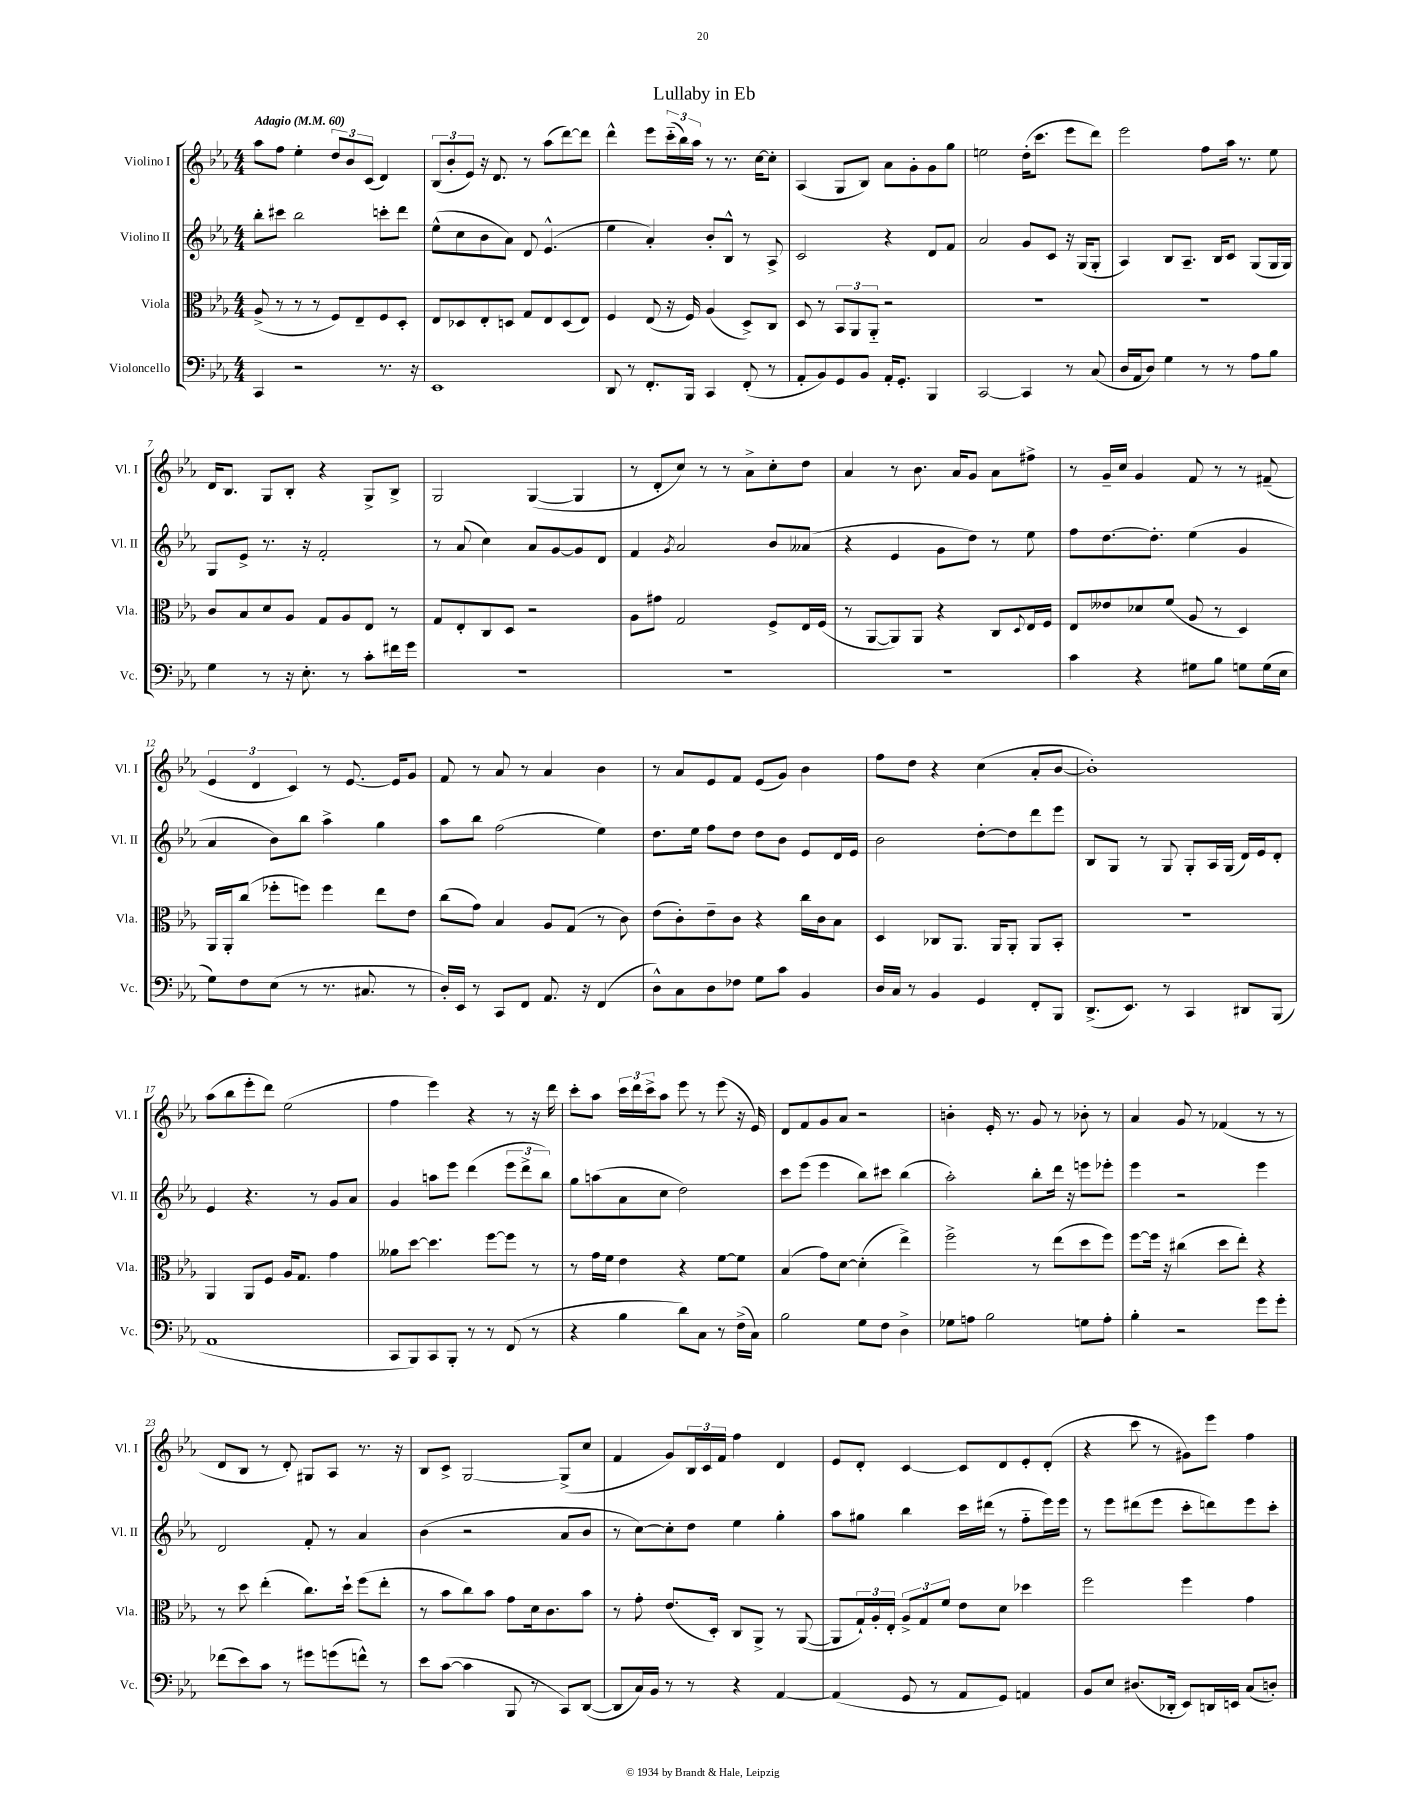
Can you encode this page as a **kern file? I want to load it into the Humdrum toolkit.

**kern	**kern	**kern	**kern
*staff4	*staff3	*staff2	*staff1
*clefF4	*clefC3	*clefG2	*clefG2
*k[b-e-a-]	*k[b-e-a-]	*k[b-e-a-]	*k[b-e-a-]
*M4/4	*M4/4	*M4/4	*M4/4
*MM60	*MM60	*MM60	*MM60
4CC	(8A-^	8bb-'	8aa-
.	8r	8ccc#	8ff
2r	8r	2bb-	4ee-'
.	8r	.	.
.	8F)	.	12dd
.	.	.	12b-
.	8E-~	.	.
.	.	.	(12c
8.r	8F	8ccc'	4d)
.	8D'	8ddd	.
16r	.	.	.
=	=	=	=
1EE-	8E-	(8ee-^^	(12B-
.	.	.	12b-'
.	8D-	8cc	.
.	.	.	12e-)
.	8E-'	8b-	16r
.	.	.	8.d
.	8D	8a-)	.
.	8G	8d	8r
.	8E-	(4.e-^^	(8aa-
.	(8D	.	[8ddd)
.	8E-)	.	8ddd]
=	=	=	=
8DD	4F	4ee-	4ddd^^
8r	.	.	.
8.FF'	(8E-	4a-')	8eee-
.	16r	.	(24ccc'~
.	.	.	24bb-)
16BBB-	16F)	.	.
.	.	.	24aa-
4CC	(4A-	8b-'	8r
.	.	8B-^^	8.r
(8FF'	8D^)	8r	.
.	.	.	[16cc
8r	8C	8A-^	8cc']
=	=	=	=
8AA-'	8D	2c	(4A-
8BB-)	8r	.	.
8GG	12BB-	.	8G
.	12AA-	.	.
8BB-	.	.	8B-)
.	12AA-'~	.	.
16AA-'	2r	4r	8a-
8.GG'	.	.	.
.	.	.	8g'
4BBB-	.	8d	8g
.	.	8f	8gg
=	=	=	=
[2CC	1r	2a-	2ee
4CC]	.	8g	(16dd'
.	.	.	8.ccc
.	.	8c	.
8r	.	16r	8eee-
.	.	(16G	.
(8C	.	8G'	8ddd)
=	=	=	=
16D	1r	4A-)	2eee-
16AA-	.	.	.
8D)	.	.	.
4G	.	8B-	.
.	.	8.A-~	.
8r	.	.	8ff
.	.	16B-	.
8r	.	8c	16aa-
.	.	.	8.r
8A-	.	(8G	.
8B-	.	16G	8ee-
.	.	16G)	.
=	=	=	=
4G	8c	8G	16d
.	.	.	8.B-
.	8B-	8e-^	.
8r	8d	8.r	8G
16r	8A-	.	8B-'
8.E-'	.	16r	.
.	8G	2f'	4r
8r	8A-	.	.
8c'	8E-	.	8G^
16f#	8r	.	8B-^
16g	.	.	.
=	=	=	=
1r	8G	8r	2G
.	8E-'	(8a-	.
.	8C	4cc)	.
.	8D	.	.
.	2r	8a-	([4G
.	.	[8g	.
.	.	8g]	4G]
.	.	8d	.
=	=	=	=
1r	8A-	4f	8r
.	8g#	.	8d'
.	.	8qg	.
.	2G	2a-	8cc)
.	.	.	8r
.	.	.	8r
.	.	.	8a-^
.	8F^	8b-	8cc'
.	16E-	(8a--	8dd
.	(16F	.	.
=	=	=	=
1r	8r	4r	4a-
.	[8AA-	.	.
.	8AA-])	4e-	8r
.	8AA-	.	8.b-
.	4r	8g	.
.	.	.	16a-
.	.	8dd)	8g
.	8C	8r	8a-
.	8qqD	.	.
.	16E-	8ee-	8ff#^
.	16F	.	.
=	=	=	=
4c	8E-	8ff	8r
.	8e--	[8.dd	16g~
.	.	.	16cc
4r	8d-	.	4g
.	.	8.dd']	.
.	(8f	.	.
8G#	8A-	(4ee-	8f
8B-	8r	.	8r
8G	4D)	4g	8r
(16G	.	.	(8f#~
16E-	.	.	.
=	=	=	=
8G)	16AA-	4a-	6e-
.	16AA-'	.	.
8F	(8cc	.	.
.	.	.	6d
(8E-	8ff-'	8b-)	.
.	.	.	6c)
8r	8ff)	8bb-	.
8.r	4ff	4aa-^	8r
.	.	.	[8.e-
8.C#	.	.	.
.	8ee-	4gg	.
.	.	.	16e-]
8r	8e-	.	8g
=	=	=	=
16D')	(8cc	8aa-	8f
16EE-	.	.	.
8r	8g)	8bb-	8r
8CC	4B-	(2ff	8a-
8FF	.	.	8r
8.AA-	8A-	.	4a-
.	(8G	.	.
16r	.	.	.
(4FF	8r	4ee-)	4b-
.	8c)	.	.
=	=	=	=
8D^^)	(8e-	8.dd	8r
8C	8c')	.	8a-
.	.	16ee-	.
8D	8e-~	8ff	8e-
8F-	8c	8dd	8f
8G	4r	8dd	(8e-
8c	.	8b-	8g)
4BB-	16cc	8e-	4b-
.	16c	.	.
.	8B-	16d	.
.	.	16e-	.
=	=	=	=
16D	4D	2b-	8ff
16C	.	.	.
8r	.	.	8dd
4BB-	8C-	.	4r
.	8.AA-	.	.
4GG	.	[8dd'	(4cc
.	16AA-	.	.
.	8AA-'	8dd]	.
8FF'	8AA-	8ddd	8a-'
8BBB-	8BB-'	8eee-	[8b-
=	=	=	=
(8.DD^	1r	8B-	1b-'])
.	.	8G	.
8.EE-)	.	.	.
.	.	8r	.
8r	.	8G	.
4CC	.	8G'	.
.	.	16A-	.
.	.	(16G	.
8DD#	.	16d)	.
.	.	16e-	.
(8BBB-	.	8d'	.
=	=	=	=
1AA-	4AA-	4e-	(8aa-
.	.	.	8bb-
.	8AA-	4.r	8eee-'
.	8F	.	8ddd)
.	16A-	.	(2ee-
.	8.G	.	.
.	.	8r	.
.	4g	8g	.
.	.	8a-	.
=	=	=	=
8CC	8a--	4g	4ff
8BBB-)	[8dd	.	.
8CC	4.dd]	8aa	4eee-)
8BBB-'	.	8eee-	.
8r	.	(4ddd	4r
8r	[8ff	.	.
(8FF	8ff]	12eee-	8r
.	.	12ddd^	.
8r	8r	.	16r
.	.	12bb-)	.
.	.	.	16ddd
=	=	=	=
4r	8r	8gg	8ccc'
.	16g	(8aa	8aa-
.	16f	.	.
4B-	4e-	8a-	24ccc
.	.	.	24ddd
.	.	.	24ccc^
.	.	8cc	8aa-
8d)	4r	2dd)	8eee-
8C	.	.	8r
8r	[8f	.	(8eee-
(16F^	8f]	.	16r
16C)	.	.	16e-)
=	=	=	=
2B-	(4B-	8ccc	8d
.	.	(8eee-	8f
.	8g)	4eee-	8g
.	[8d	.	8a-
8G	(4d']	8bb-)	2r
8F	.	8ccc#	.
4D^	4ee-^)	(4bb-	.
=	=	=	=
8G-	2ff^	2aa-')	4b'
8A	.	.	.
2B-	.	.	16e-'
.	.	.	8.r
.	8r	8bb-'	8g
.	(8ee-	16ddd	8r
.	.	16r	.
8G	8dd	8eee	8b-'
8A'	8ff)	8eee-'	8r
=	=	=	=
4B-'	[8ff	4eee-	4a-
.	16ff]	.	.
.	16r	.	.
2r	(4cc#	2r	8g
.	.	.	8r
.	8dd	.	(4f-
.	8ee-')	.	.
8g	4r	4eee-	8r
8g'	.	.	8r
=	=	=	=
(8f-	8r	2d	8d
8e-)	8dd	.	8B-
8c	(4ee-'	.	8r
8r	.	.	8d')
8g#	8.cc)	8f'	8G#
(8g	.	8r	8A-
.	16dd`	.	.
8f^^)	(8ff	4a-	8.r
8r	8ee-'	.	.
.	.	.	16r
=	=	=	=
8e-	8r	(4b-	8B-
([8c	8b-	.	8c^
4c]	8cc)	2r	[2G
.	8b-	.	.
8BBB-	8g	.	.
8r	16d	.	.
.	8.c	.	.
8CC)	.	8a-	(8G^]
([8DD	8b-	8b-	8cc
=	=	=	=
8DD]	8r	8r	4f
16C)	8g'	[8cc)	.
16BB-	.	.	.
8r	(8.e-	8cc']	8g)
8r	.	8dd	24B-
.	.	.	24c
.	16D')	.	.
.	.	.	24f
4r	8C	4ee-	4ff
.	8AA-^	.	.
[4AA-	8r	4gg'	4d
.	([8AA-	.	.
=	=	=	=
(4AA-]	8AA-]	8aa-	8e-
.	24G`)	8gg#	8d'
.	24A-'	.	.
.	24E-'	.	.
8GG	12A-^	4bb-	[4c
.	12G	.	.
8r	.	.	.
.	12f	.	.
8AA-	8e-	16ccc	8c]
.	.	(16ddd#	.
8GG)	8d	8r	8d
4AA	4dd-	8ff'~	8e-'
.	.	16eee-)	(8d'
.	.	16eee-	.
=	=	=	=
8BB-	2ff	8r	4r
8E-	.	8eee-	.
(8.D#	.	(8ddd#	8ccc
.	.	8eee-	8r
16DD-'	.	.	.
8EE-)	4ff	8ccc'	8g#)
16DD	.	8ddd)	8eee-
16EE	.	.	.
(8C	4g	8eee-	4ff
8D')	.	8ccc'	.
==	==	==	==
*-	*-	*-	*-
